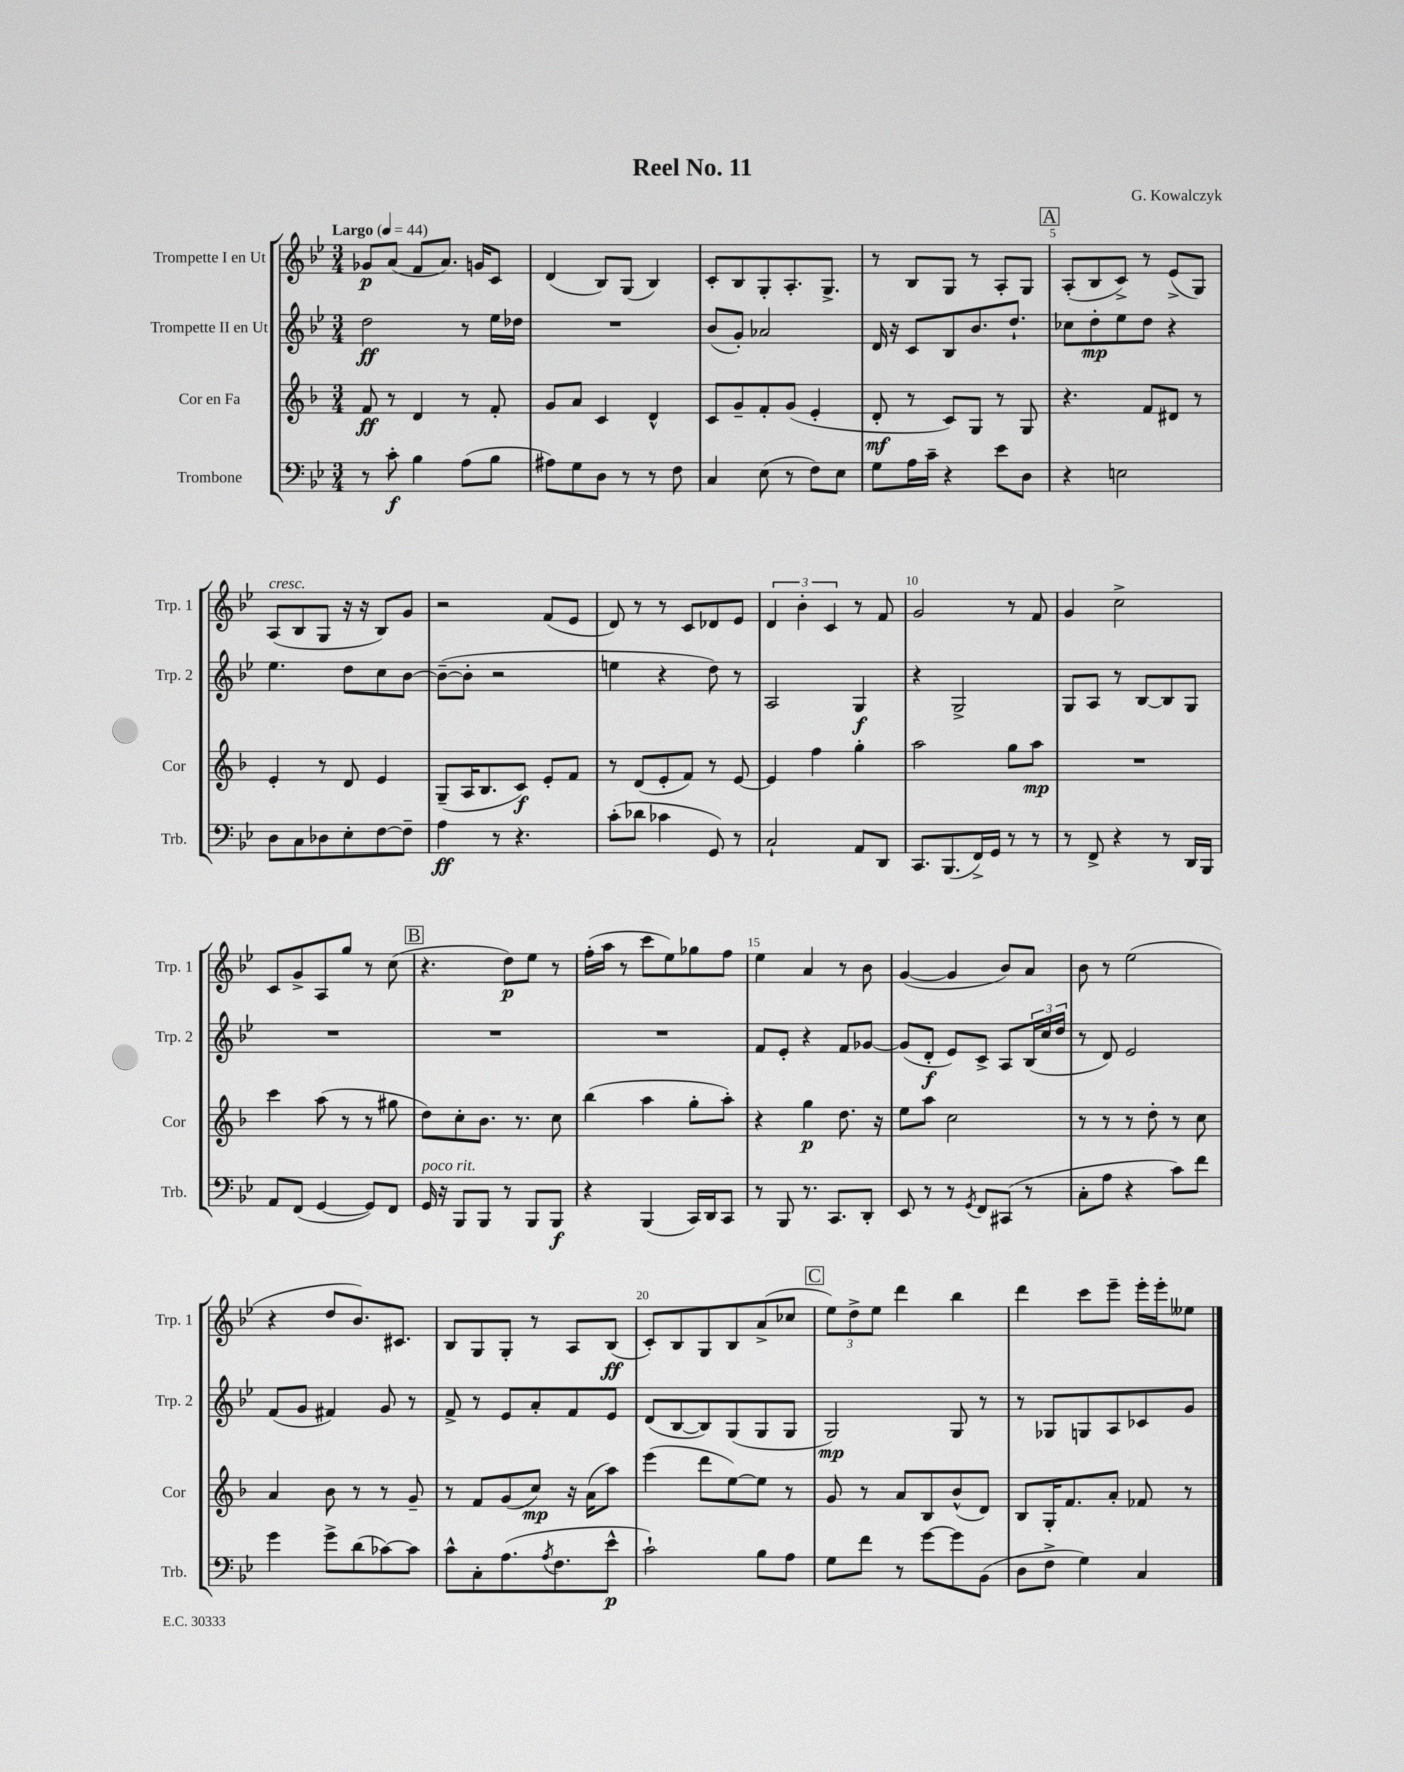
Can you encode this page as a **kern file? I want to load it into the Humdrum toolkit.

**kern	**dynam	**kern	**dynam	**kern	**dynam	**kern	**dynam
*part4	*part4	*part3	*part3	*part2	*part2	*part1	*part1
*staff4	*staff4	*staff3	*staff3	*staff2	*staff2	*staff1	*staff1
*I"Trombone	*	*I"Cor en Fa	*	*I"Trompette II en Ut	*	*I"Trompette I en Ut	*
*I'Trb.	*	*I'Cor	*	*I'Trp. 2	*	*I'Trp. 1	*
*clefF4	*	*clefG2	*	*clefG2	*	*clefG2	*
*k[b-e-]	*	*k[b-]	*	*k[b-e-]	*	*k[b-e-]	*
*M3/4	*	*M3/4	*	*M3/4	*	*M3/4	*
*MM44	*	*MM44	*	*MM44	*	*MM44	*
=1	=1	=1	=1	=1	=1	=1	=1
!	!	!	!	!	!	!LO:TX:a:B:t=Largo	!
8r	.	8f/	ff	2dd\	ff	8g-X/L	p
8c'\	f	8r	.	.	.	(8a/J	.
4B-\	.	4d/	.	.	.	8f/L	.
.	.	.	.	.	.	8.a/J)	.
(8A\L	.	8r	.	8r	.	.	.
.	.	.	.	.	.	16gn/KL	.
8B-\J	.	8f'/	.	16ee-\LL	.	8c/J	.
.	.	.	.	16dd-X\JJ	.	.	.
=2	=2	=2	=2	=2	=2	=2	=2
8A#X\L)	.	8g/L	.	2.r	.	(4d/	.
8G\	.	8a/J	.	.	.	.	.
8D\J	.	4c/	.	.	.	8B-/L)	.
8r	.	.	.	.	.	(8G/J	.
8r	.	4d^^/	.	.	.	4B-/)	.
8F\	.	.	.	.	.	.	.
=3	=3	=3	=3	=3	=3	=3	=3
4C/	.	8c/L	.	(8b-/L	.	8c'/L	.
.	.	8g~/	.	8g'/J)	.	8B-/	.
(8E-\	.	8f'/	.	2a-X/	.	8G'/	.
8r	.	(8g/J	.	.	.	8.A'/	.
8F\L)	.	4e'/	.	.	.	.	.
.	.	.	.	.	.	8.G^/J	.
8E-\J	.	.	.	.	.	.	.
=4	=4	=4	=4	=4	=4	=4	=4
8G\L	.	8d'/	mf	16d/	.	8r	.
.	.	.	.	16r	.	.	.
16A\L	.	8r	.	8c/L	.	8B-/L	.
16c~\JJ	.	.	.	.	.	.	.
4r	.	8c/L)	.	8B-/	.	8G/J	.
.	.	8G/J	.	8.b-/	.	8r	.
8e-\L	.	8r	.	.	.	8A'/L	.
.	.	.	.	8.dd`/J	.	.	.
8D\J	.	8G/	.	.	.	8G/J	.
!!LO:REH:place=s1:t=A
=5	=5	=5	=5	=5	=5	=5	=5
4r	.	4.r	.	8cc-X\L	.	(8A'/L	.
.	.	.	.	8dd'\	mp	8B-/	.
2En\	.	.	.	8ee-\	.	8c^/J)	.
.	.	8f/L	.	8dd\J	.	8r	.
.	.	8d#X/J	.	4r	.	(8e-^/L	.
.	.	8r	.	.	.	8G/J)	.
!!LO:LB:g=z
=6	=6	=6	=6	=6	=6	=6	=6
!	!	!	!	!	!	!LO:TX:a:i:t=cresc.	!
8D\L	.	4e'/	.	4.ee-\	.	(8A/L	.
8C\	.	.	.	.	.	8B-/	.
8D-X\	.	8r	.	.	.	8G/J	.
8E-'\	.	8d/	.	8dd\L	.	16r	.
.	.	.	.	.	.	16r	.
[8F\	.	4e/	.	8cc\	.	8B-/L)	.
8F~\J]	.	.	.	[8b-\J	.	8g/J	.
=7	=7	=7	=7	=7	=7	=7	=7
4A\	ff	(8G~/L	.	(8b-~\L_	.	2r	.
.	.	16A/K	.	8b-'\J]	.	.	.
.	.	8.B-/	.	.	.	.	.
8r	.	.	.	2r	.	.	.
4.r	.	8c/J)	f	.	.	.	.
.	.	8e'/L	.	.	.	(8f/L	.
.	.	8f/J	.	.	.	8e-/J	.
=8	=8	=8	=8	=8	=8	=8	=8
(8c'\L	.	8r	.	4een\	.	8d/)	.
8d-X\J	.	(8d/L	.	.	.	8r	.
4c-X\	.	8e'/	.	4r	.	8r	.
.	.	8f/J)	.	.	.	8c/L	.
8GG/)	.	8r	.	8dd\)	.	8d-X/	.
8r	.	[8e/	.	8r	.	8e-/J	.
=9	=9	=9	=9	=9	=9	=9	=9
2C`/	.	4e/]	.	2A/	.	6d/	.
.	.	.	.	.	.	6b-'\	.
.	.	4ff\	.	.	.	.	.
.	.	.	.	.	.	6c/	.
8AA/L	.	4gg'\	.	4G/	f	8r	.
8DD/J	.	.	.	.	.	8f/	.
=10	=10	=10	=10	=10	=10	=10	=10
8.CC/L	.	2aa\	.	4r	.	2g/	.
(8.BBB-/	.	.	.	.	.	.	.
.	.	.	.	2G^/	.	.	.
16FF^/L)	.	.	.	.	.	.	.
16GG/JJ	.	.	.	.	.	.	.
8r	.	8gg\L	.	.	.	8r	.
8r	.	8aa\J	mp	.	.	8f/	.
=11	=11	=11	=11	=11	=11	=11	=11
8r	.	2.r	.	8G/L	.	4g/	.
8FF^/	.	.	.	8A/J	.	.	.
4r	.	.	.	8r	.	2cc^\	.
.	.	.	.	[8B-/L	.	.	.
8r	.	.	.	8B-/]	.	.	.
16DD/LL	.	.	.	8G/J	.	.	.
16BBB-/JJ	.	.	.	.	.	.	.
!!LO:LB:g=z
=12	=12	=12	=12	=12	=12	=12	=12
8AA/L	.	4ccc\	.	2.r	.	8c/L	.
(8FF/J	.	.	.	.	.	8g^/	.
[4GG/	.	(8aa\	.	.	.	8A/	.
.	.	8r	.	.	.	8gg/J	.
8GG/L])	.	8r	.	.	.	8r	.
8FF/J	.	8gg#X\	.	.	.	(8cc\	.
!!LO:REH:place=s1:t=B
=13	=13	=13	=13	=13	=13	=13	=13
!LO:TX:a:i:t=poco rit.	!	!	!	!	!	!	!
16GG/	.	8dd\L)	.	2.r	.	4.r	.
16r	.	.	.	.	.	.	.
8BBB-/L	.	8cc'\	.	.	.	.	.
8BBB-/J	.	8.b-\J	.	.	.	.	.
8r	.	.	.	.	.	8dd\L)	p
.	.	8.r	.	.	.	.	.
8BBB-/L	.	.	.	.	.	8ee-\J	.
8BBB-/J	f	8cc\	.	.	.	8r	.
=14	=14	=14	=14	=14	=14	=14	=14
4r	.	(4bb-\	.	2.r	.	(16ff'\LL	.
.	.	.	.	.	.	16aa\JJ	.
.	.	.	.	.	.	8r	.
(4BBB-/	.	4aa\	.	.	.	8ccc\L	.
.	.	.	.	.	.	8ee-\)	.
16CC/LL)	.	8gg'\L	.	.	.	8gg-X\	.
16DD/J	.	.	.	.	.	.	.
8CC/J	.	8aa'\J)	.	.	.	8ff\J	.
=15	=15	=15	=15	=15	=15	=15	=15
8r	.	4r	.	8f/L	.	4ee-\	.
8BBB-/	.	.	.	8e-'/J	.	.	.
8.r	.	4gg\	p	4r	.	4a/	.
8.CC/L	.	.	.	.	.	.	.
.	.	8.dd\	.	8f/L	.	8r	.
8DD'/J	.	.	.	[8g-X/J	.	8b-\	.
.	.	16r	.	.	.	.	.
=16	=16	=16	=16	=16	=16	=16	=16
8EE-/	.	8ee\L	.	(8g-/L]	.	([4g/	.
8r	.	8aa\J	.	8d'/J	f	.	.
8r	.	2cc\	.	8e-/L)	.	4g/]	.
8qGG/	.	.	.	.	.	.	.
8FF/L	.	.	.	8c^/J	.	.	.
(8CC#X/J	.	.	.	8A/L	.	8b-/L)	.
8r	.	.	.	(24B-/L	.	8a/J	.
.	.	.	.	24cc/	.	.	.
.	.	.	.	24dd/JJ	.	.	.
=17	=17	=17	=17	=17	=17	=17	=17
8C'\L	.	8r	.	8r	.	8b-\	.
8A\J	.	8r	.	8d/)	.	8r	.
4r	.	8r	.	2e-/	.	(2ee-\	.
.	.	8dd'\	.	.	.	.	.
8c\L)	.	8r	.	.	.	.	.
8f\J	.	8cc\	.	.	.	.	.
!!LO:LB:g=z
=18	=18	=18	=18	=18	=18	=18	=18
4g\	.	4a/	.	(8f/L	.	4r	.
.	.	.	.	8g/J	.	.	.
8g^\L	.	8b-\	.	4f#X/)	.	8dd/L	.
(8d\	.	8r	.	.	.	8.b-/)	.
[8c-X\)	.	8r	.	8g/	.	.	.
.	.	.	.	.	.	8.c#X/J	.
8c-\J]	.	8g~/	.	8r	.	.	.
=19	=19	=19	=19	=19	=19	=19	=19
8c^^\L	.	8r	.	8f^/	.	8B-/L	.
8C'\	.	8f/L	.	8r	.	8G/	.
(8.A\	.	(8g/	.	8e-/L	.	8G'/J	.
.	.	8cc/J)	mp	8a'/	.	8r	.
8qA/	.	.	.	.	.	.	.
8.F\	.	.	.	.	.	.	.
.	.	16r	.	8f/	.	8A/L	.
.	.	(16a\KL	.	.	.	.	.
8e-^^\J	p	8aa\J)	.	8e-/J	.	(8B-/J	ff
=20	=20	=20	=20	=20	=20	=20	=20
2c`\)	.	(4eee\	.	(8d/L	.	8c'/L)	.
.	.	.	.	[8B-/	.	8B-/	.
.	.	8ddd\L	.	8B-/])	.	8G/	.
.	.	[8ee\)	.	(8G/	.	8B-/	.
8B-\L	.	8ee\J]	.	8G/	.	(8a^/	.
8A\J	.	8r	.	8G/J	.	8cc-X/J	.
!!LO:REH:place=s1:t=C
=21	=21	=21	=21	=21	=21	=21	=21
8G\L	.	8g/	.	2G/)	mp	12ee-\L)	.
.	.	.	.	.	.	12dd^\	.
8f\J	.	8r	.	.	.	.	.
.	.	.	.	.	.	12ee-\J	.
8r	.	8a/L	.	.	.	4ddd\	.
[8g\L	.	8B-/	.	.	.	.	.
8g\]	.	(8b-^^/	.	8G/	.	4bb-\	.
(8BB-\J	.	8d/J)	.	8r	.	.	.
=22	=22	=22	=22	=22	=22	=22	=22
8D\L	.	8B-/L	.	8r	.	4ddd\	.
8F^\J	.	16G'/K	.	8G-X/L	.	.	.
.	.	8.f/	.	.	.	.	.
4G\)	.	.	.	8Gn/	.	8ccc\L	.
.	.	8a'/J	.	8A/	.	8eee-~\J	.
4C/	.	8f-X/	.	8c-X/	.	16eee-'\LL	.
.	.	.	.	.	.	16eee-'\J	.
.	.	8r	.	8g/J	.	8ee--X\J	.
==	==	==	==	==	==	==	==
*-	*-	*-	*-	*-	*-	*-	*-
